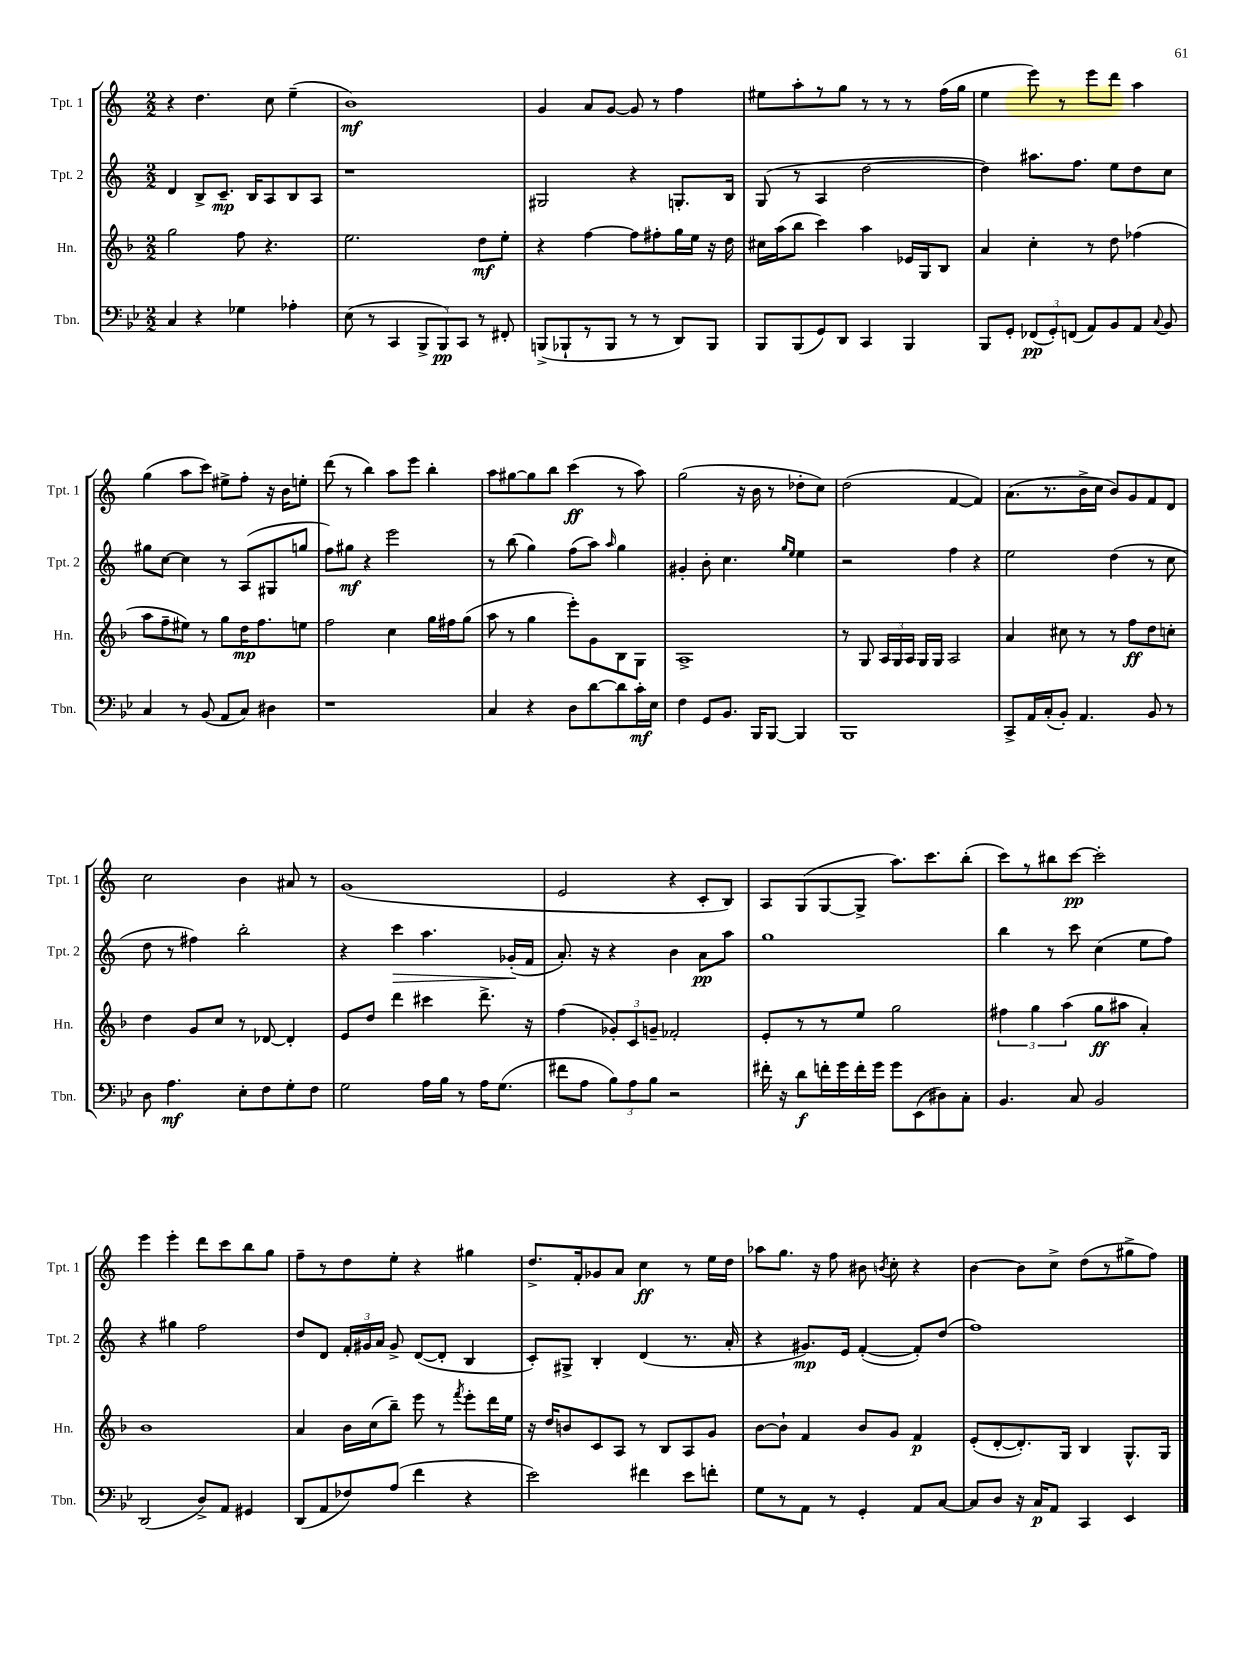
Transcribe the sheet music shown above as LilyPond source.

<<
\new StaffGroup <<
\new Staff = "s0" \with { instrumentName = "Tpt. 1" shortInstrumentName = "Tpt. 1" } {
    \clef treble \key c \major \numericTimeSignature \time 2/2
    \autoBeamOff r4 d''4. c''8 e''4--( |
    b'1\mf) |
    g'4 a'8[ g'8]~ g'8 r8 f''4 |
    eis''8[ a''8-. r8 g''8] r8 r8 r8 f''16[( g''16] |
    e''4 e'''8) r8 e'''8[ d'''8] a''4 |
    g''4( a''8[ c'''8]) eis''8[-> f''8]-. r16 b'16[ e''8]-. |
    d'''8( r8 b''4) a''8[ e'''8] b''4-. |
    a''8[ gis''8~ gis''8 b''8] c'''4\ff( r8 a''8) |
    g''2( r16 b'16 r8 des''8[-. c''8]) |
    d''2( f'4~ f'4) |
    a'8.[( r8. b'16-> c''16] b'8[) g'8 f'8 d'8] |
    c''2 b'4 ais'8 r8 |
    g'1( |
    e'2 r4 c'8[-. b8]) |
    a8[ g8( g8~ g8]-> a''8.[) c'''8. b''8]-.( |
    c'''8[) r8 bis''8 c'''8]~\pp c'''2-. |
    e'''4 e'''4-. d'''8[ c'''8 b''8 g''8] |
    f''8[-- r8 d''8 e''8]-. r4 gis''4 |
    d''8.[-> f'16-. ges'8 a'8] c''4\ff r8 e''16[ d''16] |
    aes''8[ g''8.] r16 f''8 bis'8 \acciaccatura { b'8 } c''8-. r4 |
    b'4~ b'8[ c''8]-> d''8[( r8 gis''8-> f''8]) \bar "|." |
}
\new Staff = "s1" \with { instrumentName = "Tpt. 2" shortInstrumentName = "Tpt. 2" } {
    \clef treble \key c \major \numericTimeSignature \time 2/2
    \autoBeamOff d'4 b8[-> c'8.]--\mp b16[ a8 b8 a8] |
    r1 |
    gis2 r4 g8.[-. b16] |
    g8( r8 a4 d''2~ |
    d''4) ais''8.[ f''8.] e''8[ d''8 c''8] |
    gis''8[ c''8]~ c''4 r8 a8[( gis8 g''8] |
    f''8[) gis''8]\mf r4 e'''2 |
    r8 b''8( g''4) f''8[( a''8]) \grace { a''16 } g''4 |
    gis'4-. b'8-. c''4. \grace { g''16[ e''16] } e''4 |
    r2 f''4 r4 |
    e''2 d''4( r8 c''8 |
    d''8 r8 fis''4) b''2-. |
    r4 c'''4\> a''4. ges'16[-.\!( f'16] |
    a'8.-.) r16 r4 b'4 a'8[\pp a''8] |
    g''1 |
    b''4 r8 c'''8 c''4( e''8[ f''8]) |
    r4 gis''4 f''2 |
    d''8[ d'8] \tuplet 3/2 { f'16[-. gis'16 a'16] } gis'8-> d'8[~( d'8]-. b4 |
    c'8[-.) gis8]-> b4-. d'4( r8. a'16-. |
    r4 gis'8.[\mp) e'16] f'4~-.( f'8[-.) d''8]( |
    f''1) \bar "|." |
}
\new Staff = "s2" \with { instrumentName = "Hn." shortInstrumentName = "Hn." } {
    \clef treble \key f \major \numericTimeSignature \time 2/2
    \autoBeamOff g''2 f''8 r4. |
    e''2. d''8[\mf e''8]-. |
    r4 f''4~ f''8[ fis''8-. g''16 e''16] r16 d''16 |
    cis''16[ a''16( bes''8] c'''4) a''4 ees'16[ g16 bes8] |
    a'4 c''4-. r8 d''8 fes''4( |
    a''8[ f''8-- eis''8]) r8 g''8[ d''16\mp f''8. e''8] |
    f''2 c''4 g''16[ fis''16 g''8]( |
    a''8 r8 g''4 e'''8[-.) g'8 bes8 g8] |
    a1-> |
    r8 g8 \tuplet 3/2 { a16[ g16 a16] } g16[ g16] a2 |
    a'4 cis''8 r8 r8 f''8[\ff d''8 c''8]-. |
    d''4 g'8[ c''8] r8 des'8~ des'4-. |
    e'8[ d''8] d'''4 cis'''4 d'''8.-> r16 |
    f''4( \tuplet 3/2 { ges'8[-.) c'8 g'8]-- } fes'2-. |
    e'8[-. r8 r8 e''8] g''2 |
    \tuplet 3/2 { fis''4 g''4 a''4( } g''8[\ff ais''8] a'4-.) |
    bes'1 |
    a'4 bes'16[ c''16( bes''8]--) e'''8 r8 \acciaccatura { f'''8 } e'''8[-. d'''16 e''16] |
    r16 d''16[ b'8 c'8 a8] r8 bes8[ a8 g'8] |
    bes'8[~ bes'8]-! f'4 bes'8[ g'8] f'4\p |
    e'8[-.( d'8~-. d'8.-.) g16] bes4 g8.[-^ g16] \bar "|." |
}
\new Staff = "s3" \with { instrumentName = "Tbn." shortInstrumentName = "Tbn." } {
    \clef bass \key bes \major \numericTimeSignature \time 2/2
    \autoBeamOff c4 r4 ges4 aes4-. |
    ees8( r8 c,4 \tuplet 3/2 { bes,,8[-> bes,,8\pp) c,8] } r8 fis,8-. |
    b,,8[->( bes,,8-! r8 bes,,8] r8 r8 d,8[) bes,,8] |
    bes,,8[ bes,,8( g,8) d,8] c,4 bes,,4 |
    bes,,8[ g,8]-. \tuplet 3/2 { fes,8[\pp( g,8-.) f,8]( } a,8[) bes,8 a,8] \appoggiatura { c8 } bes,8 |
    c4 r8 bes,8( a,8[ c8]) dis4 |
    r1 |
    c4 r4 d8[ d'8~ d'8 c'16-.\mf ees16] |
    f4 g,8[ bes,8.] bes,,16[ bes,,8]~ bes,,4 |
    bes,,1 |
    c,8[-> a,16 c16-.( bes,8]-.) a,4. bes,8 r8 |
    d8 a4.\mf ees8[-. f8 g8-. f8] |
    g2 a16[ bes16] r8 a16[ g8.]( |
    fis'8[ a8] \tuplet 3/2 { bes8[) a8 bes8] } r2 |
    fis'16-. r16 d'8[\f f'16-. g'16 f'16-. g'16] g'8[ ees,8( dis8) c8]-. |
    bes,4. c8 bes,2 |
    d,2( d8[->) a,8] gis,4 |
    d,8[( a,8 fes8) a8]( f'4 r4 |
    ees'2) fis'4 ees'8[ f'8]-. |
    g8[ r8 a,8] r8 g,4-. a,8[ c8]~ |
    c8[ d8] r16 c16[\p a,8] c,4 ees,4 \bar "|." |
}
>>
>>
\layout { \context { \Score \remove "Bar_number_engraver" } }
